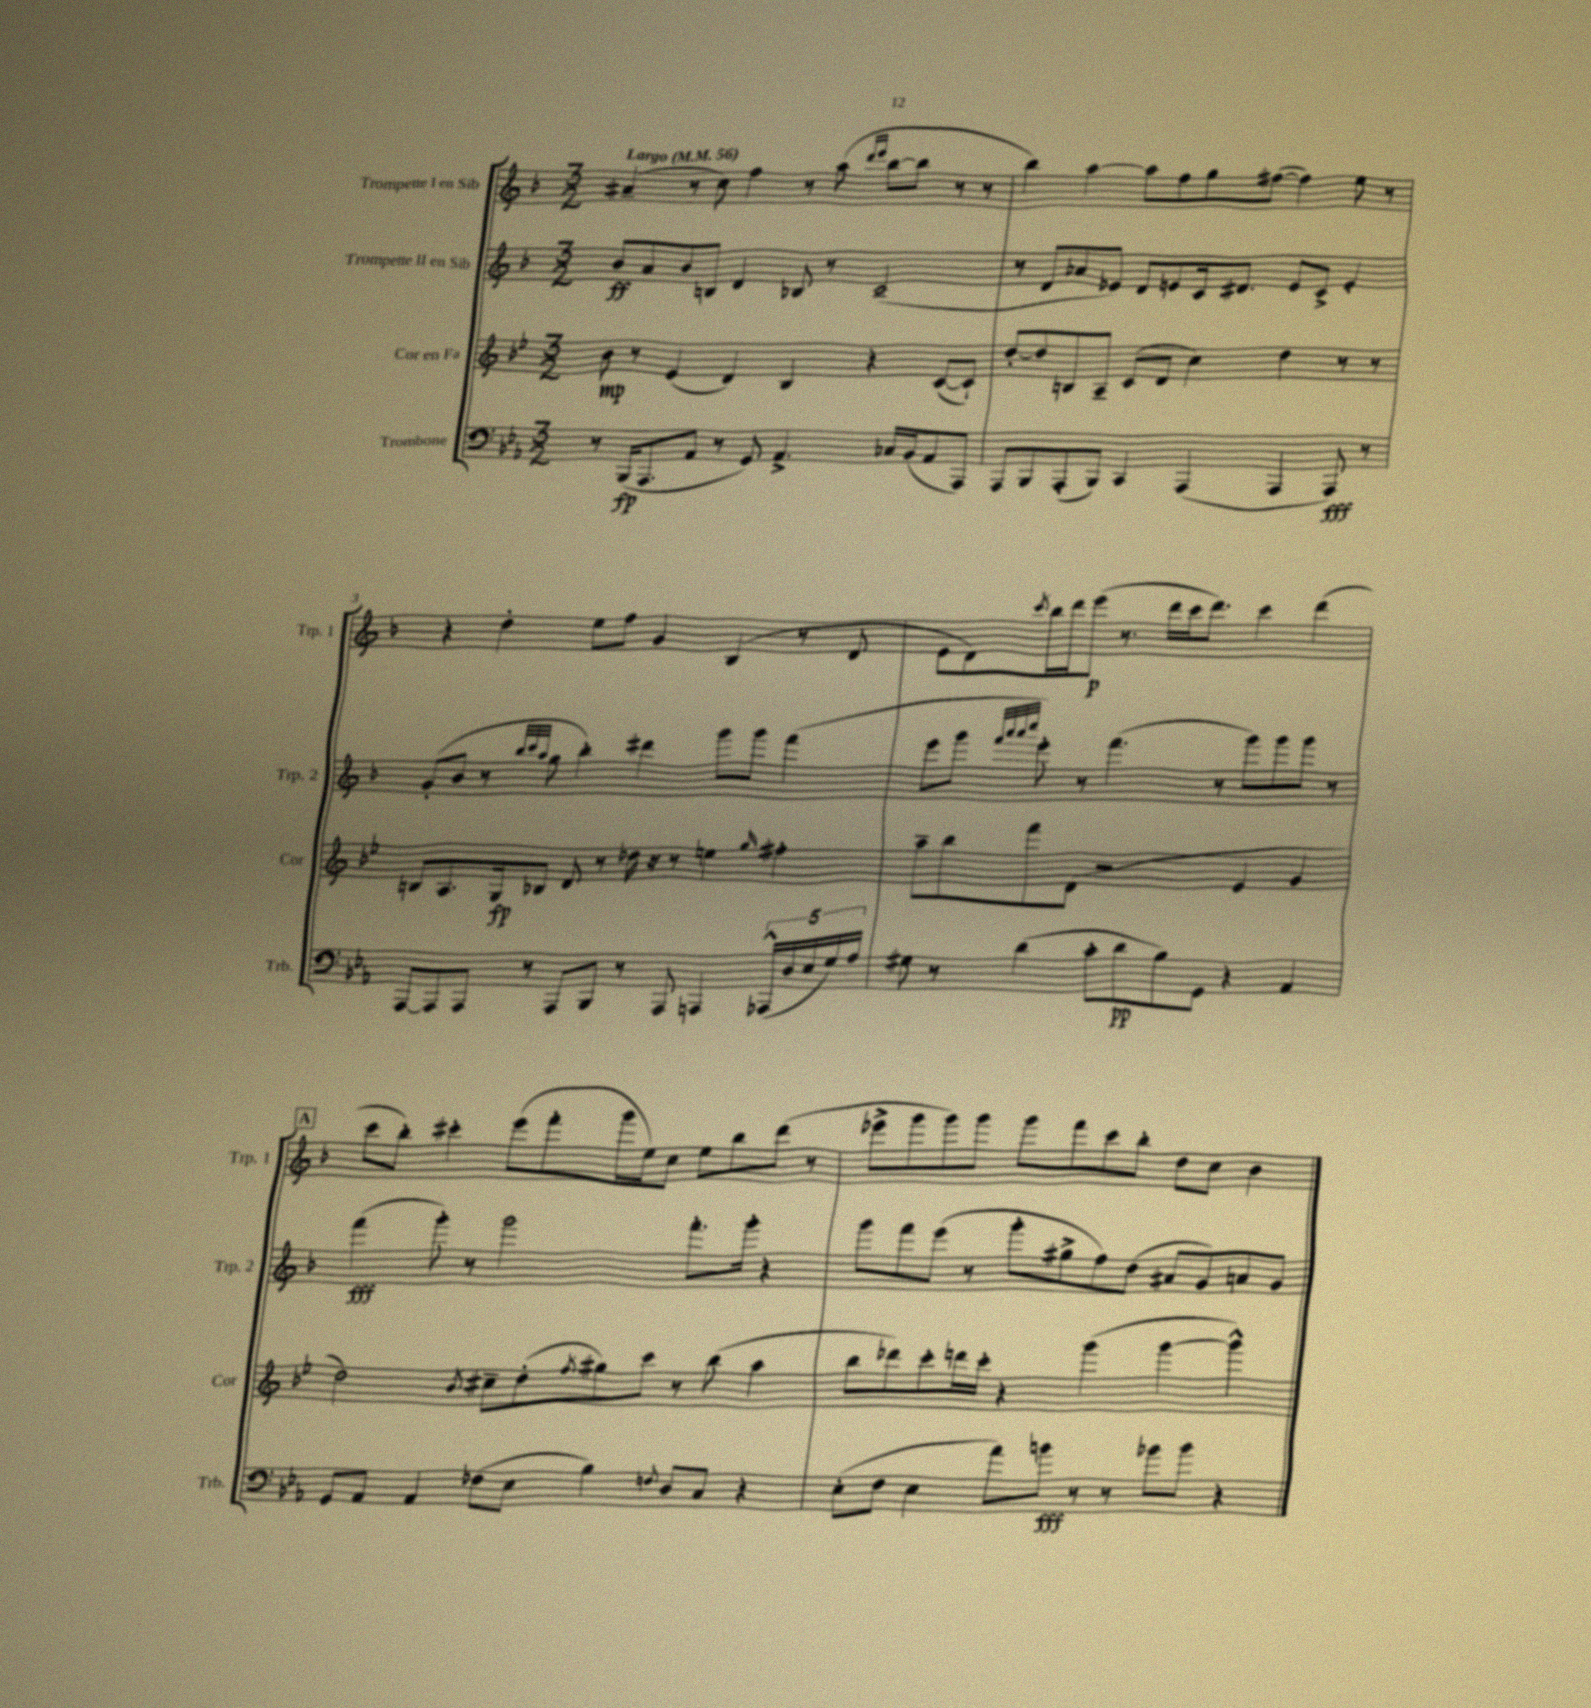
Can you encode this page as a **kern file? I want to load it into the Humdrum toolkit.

**kern	**dynam	**kern	**dynam	**kern	**dynam	**kern	**dynam
*part4	*part4	*part3	*part3	*part2	*part2	*part1	*part1
*staff4	*staff4	*staff3	*staff3	*staff2	*staff2	*staff1	*staff1
*I"Trombone	*	*I"Cor en Fa	*	*I"Trompette II en Sib	*	*I"Trompette I en Sib	*
*I'Trb.	*	*I'Cor	*	*I'Trp. 2	*	*I'Trp. 1	*
*clefF4	*	*clefG2	*	*clefG2	*	*clefG2	*
*k[b-e-a-]	*	*k[b-e-]	*	*k[b-]	*	*k[b-]	*
*M3/2	*	*M3/2	*	*M3/2	*	*M3/2	*
*MM56	*	*MM56	*	*MM56	*	*MM56	*
=1	=1	=1	=1	=1	=1	=1	=1
!	!	!	!	!	!	!LO:TX:a:B:t=Largo	!
8r	.	8b-\	mp	8b-/L	ff	(4a#X~/	.
(16BBB-/KL	fp	8r	.	8a/	.	.	.
8.AAA-/	.	.	.	.	.	.	.
.	.	(4e-/	.	8b-/	.	8r	.
8AA-/J	.	.	.	8Bn/J	.	8cc\)	.
8r	.	4d/)	.	4d/	.	4ff\	.
8GG/)	.	.	.	.	.	.	.
4.AA-^/	.	4B-/	.	8B-X/	.	8r	.
.	.	.	.	8r	.	(8aa\	.
.	.	.	.	.	.	16qqddd/LL	.
.	.	.	.	.	.	16qqeee/JJ	.
.	.	4r	.	(2c~/	.	[8bb-\L	.
16C-X/LL	.	.	.	.	.	8bb-\J]	.
(16BB-/J	.	.	.	.	.	.	.
8AA-/	.	([8c/L	.	.	.	8r	.
8AAA-/J)	.	8c`/J])	.	.	.	8r	.
=2	=2	=2	=2	=2	=2	=2	=2
8AAA-/L	.	[8dd'/L	.	8r	.	4bb-\)	.
8BBB-/	.	8dd/]	.	8d/L	.	.	.
(8AAA-'/	.	8Bn/	.	8a-X/	.	[4aa\	.
8BBB-/J)	.	8A~/J	.	8e-X/J)	.	.	.
4CC/	.	(8c/L	.	8d/L	.	8aa\L]	.
.	.	8d/J	.	8en/	.	8ff\	.
(4AAA-/	.	4cc\)	.	16c/k	.	8gg\	.
.	.	.	.	8.d#X/J	.	.	.
.	.	.	.	.	.	([8ff#X\J	.
4AAA-/	.	4dd\	.	8e/L	.	4ff#\])	.
.	.	.	.	8c^/J	.	.	.
8AAA-/)	fff	8r	.	4e'/	.	8ee\	.
8r	.	8r	.	.	.	8r	.
!!LO:LB:g=z
=3	=3	=3	=3	=3	=3	=3	=3
[8AAA-/L	.	8Bn/L	.	(8g'/L	.	4r	.
8AAA-/]	.	8.A/	.	8b-/J	.	.	.
8AAA-/J	.	.	.	8r	.	4dd'\	.
.	.	16G/k	fp	.	.	.	.
.	.	.	.	32qqbb-/LLL	.	.	.
.	.	.	.	32qqccc/	.	.	.
.	.	.	.	32qqaa/JJJ	.	.	.
8r	.	8B-X/J	.	8gg\	.	.	.
8AAA-/L	.	8d/	.	4bb-'\)	.	8ee\L	.
8BBB-/J	.	8r	.	.	.	8ff\J	.
8r	.	16dd-X\	.	4ddd#X\	.	4g/	.
.	.	16r	.	.	.	.	.
8AAA-/	.	8r	.	.	.	.	.
4AAAn/	.	4een\	.	8ggg\L	.	(4B-/	.
.	.	.	.	8ggg\J	.	.	.
.	.	16qqgg/	.	.	.	.	.
(20AAA-X^^/LL	.	4ff#X'\	.	(4fff\	.	8r	.
20D/	.	.	.	.	.	.	.
20E-/	.	.	.	.	.	.	.
.	.	.	.	.	.	8d/	.
20G/)	.	.	.	.	.	.	.
20A-/JJ	.	.	.	.	.	.	.
=4	=4	=4	=4	=4	=4	=4	=4
8G#X\	.	8aa~\L	.	8eee\L	.	8e\L	.
8r	.	8bb-\	.	8ggg\J	.	8d\)	.
.	.	.	.	32qqfff/LLL	.	.	.
.	.	.	.	32qqaaa/	.	.	.
.	.	.	.	32qqaaa/	.	.	.
.	.	.	.	32qqcccc/JJJ	.	8qccc/	.
(4d\	.	8fff\	.	8eee'\)	.	16bb-\L	.
.	.	.	.	.	.	16ddd\J	.
.	.	(8d\J	.	8r	.	(8eee\J	p
8c'\L	.	2r	.	(4.fff\	.	8.r	.
8d\	pp	.	.	.	.	.	.
.	.	.	.	.	.	16ddd\LL	.
8B-\)	.	.	.	.	.	16ccc\J	.
.	.	.	.	.	.	8.ddd\J)	.
8GG\J	.	.	.	8r	.	.	.
4r	.	4e-/	.	8ggg\L)	.	4ccc\	.
.	.	.	.	8ggg\	.	.	.
4AA-/	.	4g/	.	8ggg\J	.	(4ddd\	.
.	.	.	.	8r	.	.	.
!!LO:LB:g=z
!!LO:REH:place=s1:t=A
=5	=5	=5	=5	=5	=5	=5	=5
8GG/L	.	2dd\)	.	(4fff\	fff	8ccc\L	.
8AA-/J	.	.	.	.	.	8bb-'\J)	.
4AA-/	.	.	.	8ggg'\)	.	4ccc#X'\	.
.	.	.	.	8r	.	.	.
.	.	8qb-/	.	.	.	.	.
(8F-X\L	.	8cc#X~\L	.	2ggg\	.	(8eee\L	.
8E-\J	.	(8dd'\	.	.	.	8fff'\	.
.	.	8qff/	.	.	.	.	.
4B-\)	.	8gg#X\)	.	.	.	16ggg\L	.
.	.	.	.	.	.	16ee\J)	.
.	.	8ccc\J	.	.	.	8cc\J	.
8qqFn/	.	.	.	.	.	.	.
8D/L	.	8r	.	8.fff'\L	.	8ee\L	.
8C/J	.	(8bb-\	.	.	.	8bb-\	.
.	.	.	.	16ggg'\Jk	.	.	.
4r	.	4aa\	.	4r	.	(8ddd\J	.
.	.	.	.	.	.	8r	.
=6	=6	=6	=6	=6	=6	=6	=6
(8E-'\L	.	8bb-\L	.	8ggg\L	.	8eee-X^\L	.
8F\J	.	8ddd-X\)	.	8fff\	.	8ggg\	.
4E-\	.	8ccc'\	.	(8eee\J	.	8ggg\)	.
.	.	16dddn\L	.	8r	.	8ggg\J	.
.	.	16ccc'\JJ	.	.	.	.	.
8a-\L)	.	4r	.	8ggg'\L	.	8ggg\L	.
8bn\J	fff	.	.	8gg#X^\	.	8fff\	.
8r	.	(4ggg\	.	8ff\)	.	8ccc\	.
8r	.	.	.	(8dd\J	.	8bb-'\J	.
8b-X\L	.	[4ggg\	.	8a#X/L	.	8dd\L	.
8b-\J	.	.	.	8g/)	.	8cc\J	.
4r	.	4ggg^^\])	.	8an/	.	4b-\	.
.	.	.	.	8g/J	.	.	.
==	==	==	==	==	==	==	==
*-	*-	*-	*-	*-	*-	*-	*-
